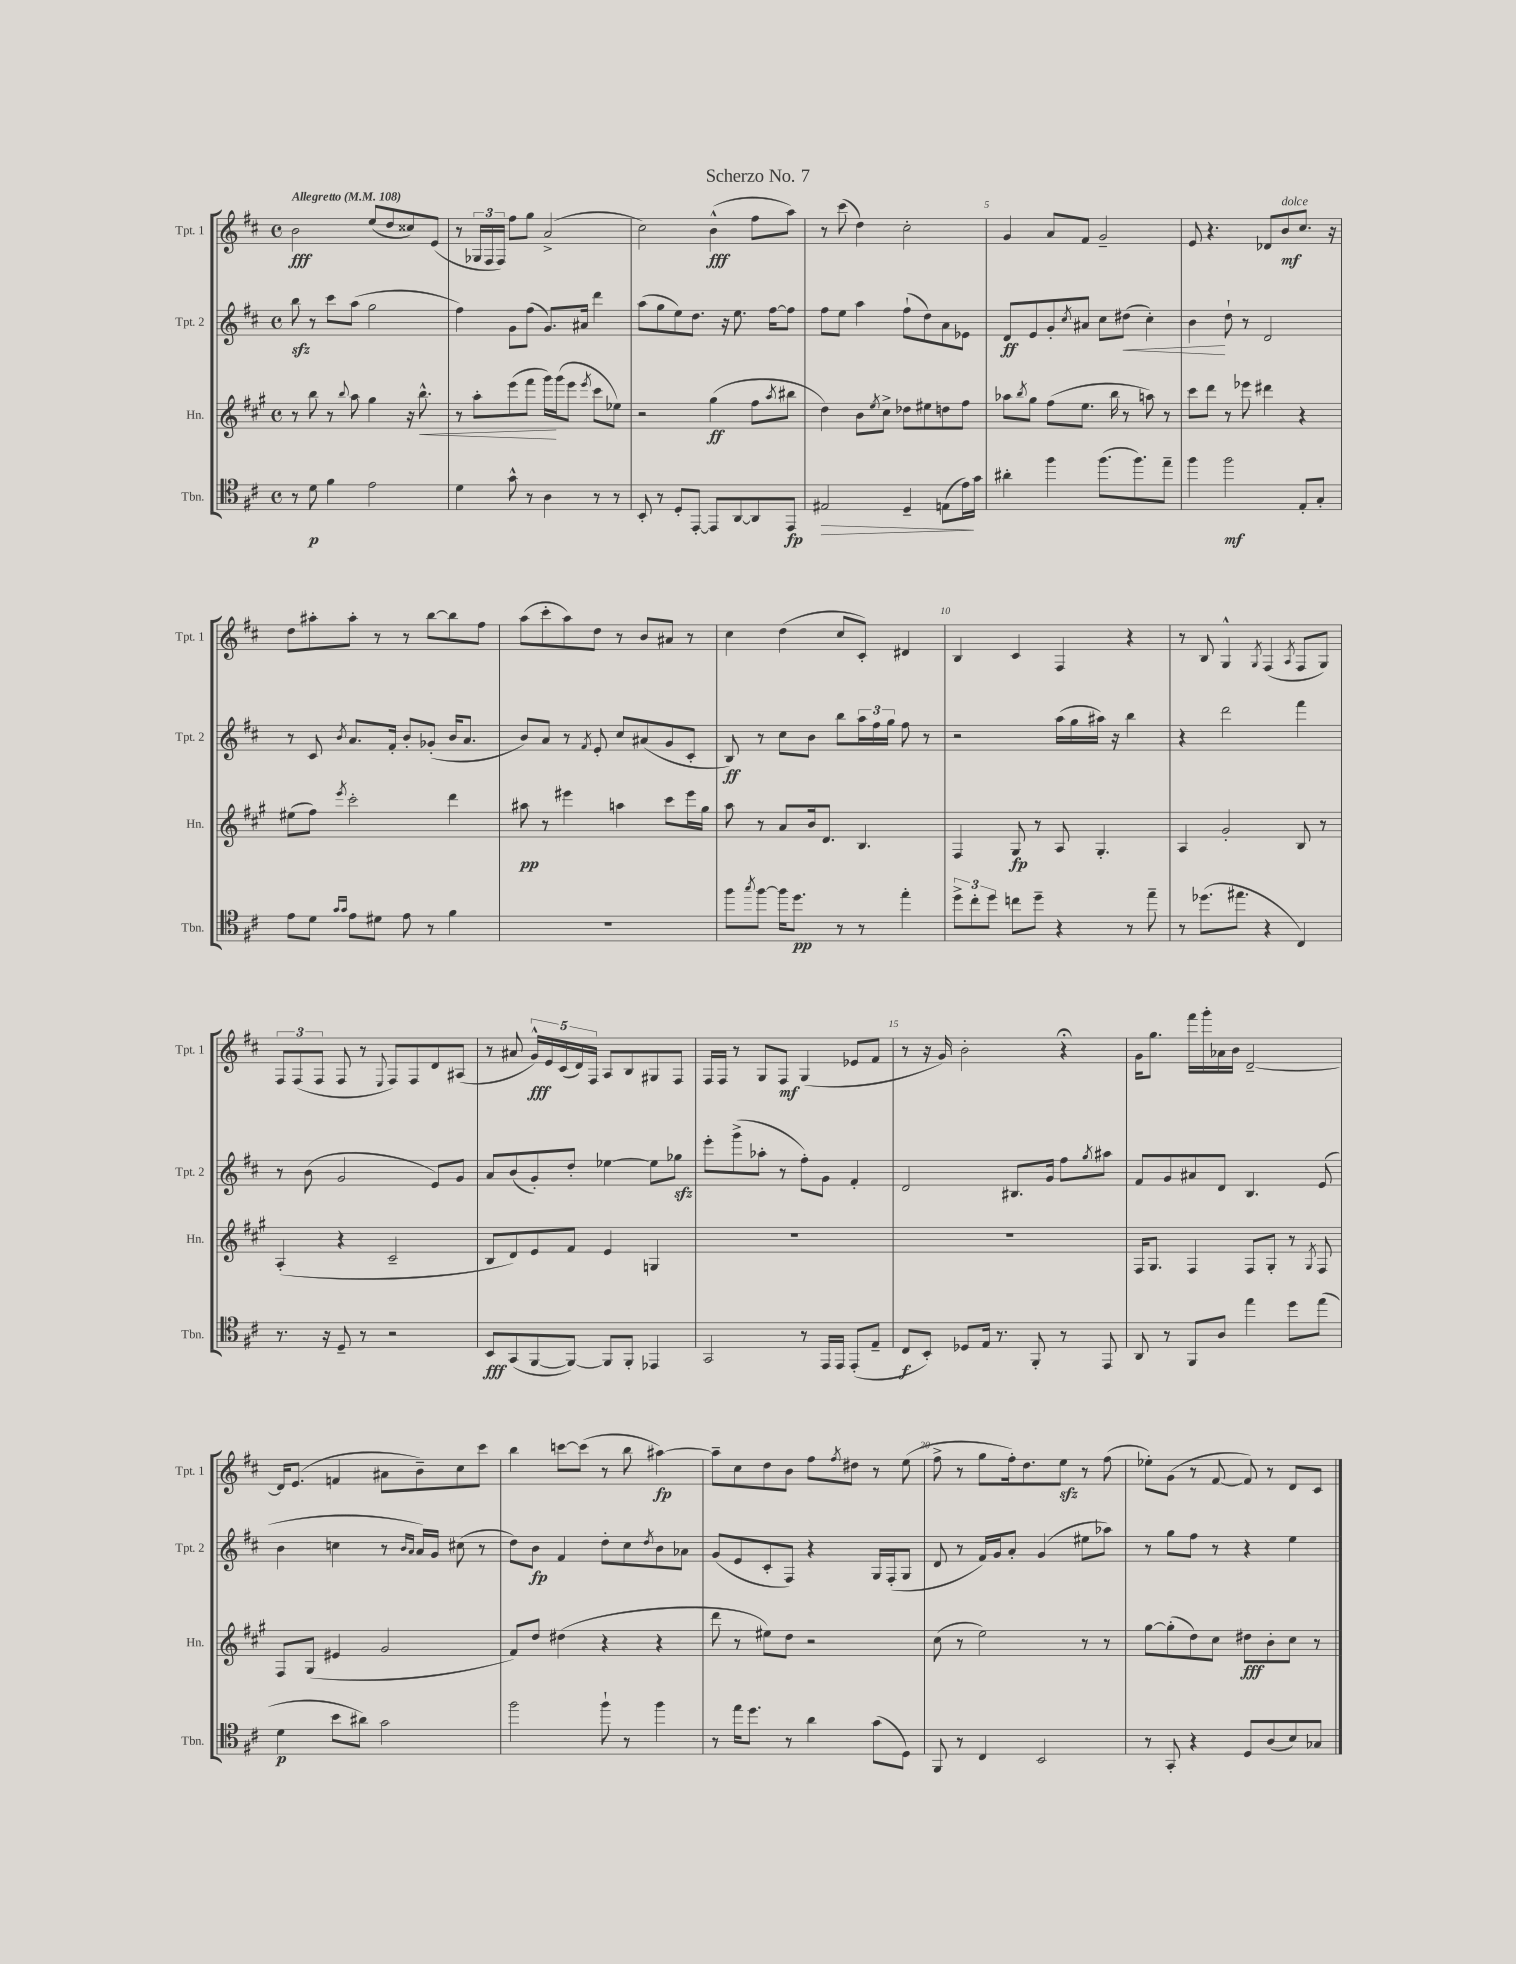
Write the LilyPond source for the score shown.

\header { title = "Scherzo No. 7" }
<<
\new StaffGroup <<
\new Staff = "s0" \with { instrumentName = "Tpt. 1" shortInstrumentName = "Tpt. 1" } {
    \clef treble \key d \major \defaultTimeSignature \time 4/4 \tempo "Allegretto" 4 = 108
    b'2\fff e''8( d''8 cisis''8) e'8( |
    r8 \tuplet 3/2 { ges16 fis16 fis16) } fis''8 g''8 a'2->( |
    cis''2) b'4-^\fff( fis''8 a''8) |
    r8 cis'''8( d''4) cis''2-. |
    g'4 a'8 fis'8 g'2-- |
    e'8 r4. des'8 b'8\mf^\markup { \italic "dolce" } cis''8. r16 |
    d''8 ais''8-. ais''8-. r8 r8 b''8~ b''8 fis''8 |
    a''8( cis'''8-. a''8) d''8 r8 b'8 ais'8 r8 |
    cis''4 d''4( cis''8 cis'8-.) dis'4 |
    b4 cis'4 fis4 r4 |
    r8 b8 g4-^ \acciaccatura { g8 } fis4( \acciaccatura { a8 } fis8 g8) |
    \tuplet 3/2 { fis8 fis8( fis8 } fis8 r8 \appoggiatura { e8 } fis8) fis8 d'8 ais8( |
    r8 ais'8 \tuplet 5/4 { g'16-^\fff) e'16 cis'16( d'16) fis16 } a8 b8 gis8 fis8 |
    fis16 fis16 r8 g8 fis8\mf g4( ees'8 fis'8 |
    r8 r16 g'16) b'2-. r4\fermata |
    g'16 g''8. fis'''16 g'''16-. aes'16 b'16 d'2~-- |
    d'16 e'8.( f'4 ais'8 b'8--) cis''8 cis'''8 |
    b''4 c'''8~ c'''8( r8 b''8 ais''4~\fp) |
    ais''8-- cis''8 d''8 b'8 fis''8 \acciaccatura { fis''8 } dis''8 r8 e''8( |
    fis''8-> r8 g''8 fis''16-.) d''8. e''8\sfz r8 fis''8( |
    ees''8-.) g'8( r8 fis'8~ fis'8) r8 d'8 cis'8 \bar "|." |
}
\new Staff = "s1" \with { instrumentName = "Tpt. 2" shortInstrumentName = "Tpt. 2" } {
    \clef treble \key d \major \defaultTimeSignature \time 4/4
    b''8\sfz r8 cis'''8 a''8( g''2 |
    fis''4) g'8 fis''8( g'8.) ais'16 d'''4 |
    a''8( g''8 e''8) d''8. r16 e''8. fis''16~ fis''8 |
    fis''8 e''8 a''4 fis''8-!( d''8) a'8 ees'8 |
    d'8\ff e'8 g'8-. \acciaccatura { cis''8 } ais'8 cis''8 dis''8\<( cis''4-.) |
    b'4\! d''8-! r8 d'2 |
    r8 cis'8 \acciaccatura { b'8 } a'8. fis'16-. b'8-. ges'8-.( b'16 a'8. |
    b'8) a'8 r8 \acciaccatura { fis'8 } e'8-. cis''8 ais'8( g'8 cis'8-. |
    b8\ff) r8 cis''8 b'8 b''8 \tuplet 3/2 { a''16 fis''16 g''16 } fis''8 r8 |
    r2 a''16( g''16 ais''16) r16 b''4 |
    r4 d'''2 fis'''4 |
    r8 b'8( g'2 e'8) g'8 |
    a'8 b'8( g'8-.) d''8-. ees''4~ ees''8 ges''8\sfz |
    e'''8-. g'''8->( aes''8-. r8 fis''8-.) g'8 fis'4-. |
    d'2 bis8. g'16 fis''8 \acciaccatura { g''8 } ais''8 |
    fis'8 g'8 ais'8 d'8 b4. e'8( |
    b'4 c''4 r8 \grace { b'16 a'16 } a'16) g'16 cis''8( r8 |
    d''8) b'8\fp fis'4 d''8-. cis''8 \acciaccatura { d''8 } b'8 aes'8 |
    g'8( e'8 cis'8-. fis8) r4 g16 fis16-.( g8 |
    d'8 r8 fis'16) g'16 a'8-. g'4( eis''8 aes''8) |
    r8 g''8 fis''8 r8 r4 e''4 \bar "|." |
}
\new Staff = "s2" \with { instrumentName = "Hn." shortInstrumentName = "Hn." } {
    \clef treble \key a \major \defaultTimeSignature \time 4/4
    r8 b''8 r8 \appoggiatura { b''8 } a''8 gis''4 r16 b''8.-^\< |
    r8 a''8-. e'''8( fis'''8 gis'''16\!) gis'''16( e'''8 \acciaccatura { e'''8 } cis'''8 ees''8) |
    r2 gis''4\ff( fis''8 \acciaccatura { a''8 } bis''8 |
    d''4) b'8 \acciaccatura { e''8 } cis''8-> des''8 eis''8 d''8 fis''8 |
    aes''8 \acciaccatura { b''8 } gis''8 fis''8( e''8. b''16 r8 a''8) r8 |
    cis'''8 d'''8 r8 ees'''8 dis'''4 r4 |
    eis''8( fis''8) \acciaccatura { e'''8 } cis'''2-. d'''4 |
    ais''8\pp r8 eis'''4 a''4 cis'''8 eis'''16 gis''16 |
    a''8 r8 a'8 b'16 d'8. b4. |
    fis4 gis8\fp r8 a8 gis4.-. |
    a4 gis'2-. b8 r8 |
    a4-.( r4 cis'2-- |
    b8 d'8) e'8 fis'8 e'4 g4 |
    R1 |
    R1 |
    fis16 gis8. fis4 fis8 gis8-. r8 \acciaccatura { gis8 } fis8 |
    fis8 gis8( eis'4 gis'2 |
    fis'8) d''8 dis''4( r4 r4 |
    d'''8 r8 eis''8) d''8 r2 |
    cis''8( r8 e''2) r8 r8 |
    gis''8~ gis''8-.( d''8) cis''8 dis''8\fff b'8-. cis''8 r8 \bar "|." |
}
\new Staff = "s3" \with { instrumentName = "Tbn." shortInstrumentName = "Tbn." } {
    \clef tenor \key d \major \defaultTimeSignature \time 4/4
    r8 d'8\p fis'4 e'2 |
    d'4 g'8-^ r8 a4 r8 r8 |
    b,8-. r8 d8-. e,8~-. e,8 a,8~ a,8 e,8\fp |
    eis2\> d4-- e8( e'16\!) g'16 |
    ais'4-. fis''4 fis''8.( fis''8.) e''8-- |
    fis''4 fis''2\mf e8-. g8-. |
    e'8 d'8 \grace { g'16 g'16 } e'8 dis'8 e'8 r8 fis'4 |
    R1 |
    fis''8 \acciaccatura { g''8 } fis''8~ fis''16 d''8.\pp r8 r8 e''4-. |
    \tuplet 3/2 { d''8-> cis''8-. d''8 } c''8 d''8-- r4 r8 e''8-- |
    r8 des''8.( eis''8. r4 cis4) |
    r8. r16 d8-- r8 r2 |
    b,8\fff g,8( fis,8~ fis,8~) fis,8 fis,8-. ees,4 |
    g,2 r8 e,16 e,16 e,8-.( e8-- |
    cis8\f b,8-.) des8 e16 r8. fis,8-. r8 e,8 |
    a,8 r8 fis,8 a8 e''4 d''8 e''8( |
    d'4\p b'8 ais'8) g'2 |
    fis''2 fis''8-! r8 fis''4 |
    r8 e''16 d''8. r8 a'4 g'8( d8) |
    fis,8 r8 cis4 b,2 |
    r8 g,8-. r4 d8 a8( b8) ges8 \bar "|." |
}
>>
>>
\layout { \context { \Score \override BarNumber.break-visibility = ##(#f #t #t) barNumberVisibility = #(every-nth-bar-number-visible 5) } }
